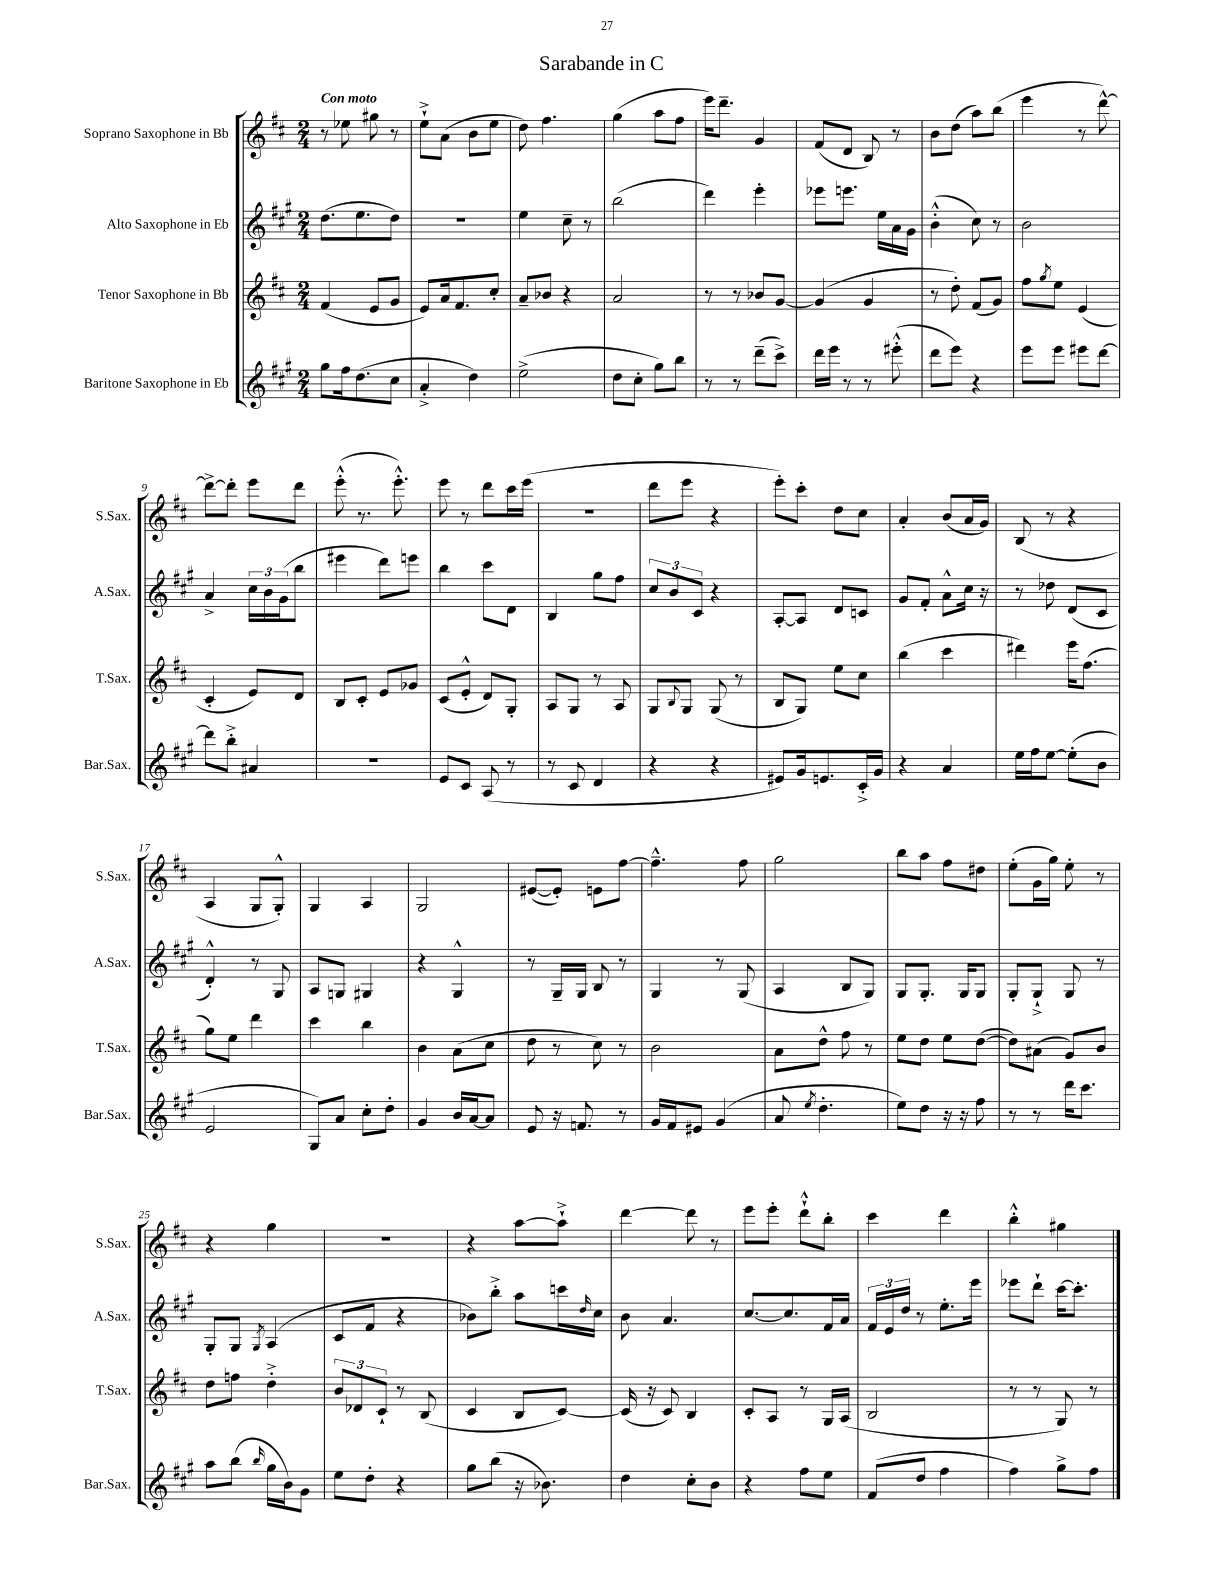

**kern	**kern	**kern	**kern
*staff4	*staff3	*staff2	*staff1
*clefG2	*clefG2	*clefG2	*clefG2
*k[f#c#g#]	*k[f#c#]	*k[f#c#g#]	*k[f#c#]
*M2/4	*M2/4	*M2/4	*M2/4
8gg#	(4f#	(8.dd	8r
16ff#	.	.	8ee-
(8.dd	.	8.ee	.
.	8e	.	8gg#
8cc#	8g	8dd)	8r
=	=	=	=
4a'^	8e)	2r	8ee`^
.	16a	.	(8a
.	8.f#	.	.
4dd)	.	.	8b
.	8cc#'	.	8ee
=	=	=	=
(2ee^	8a~	4ee	8dd)
.	8b-	.	4.ff#
.	4r	8cc#~	.
.	.	8r	.
=	=	=	=
8dd	2a	(2bb	(4gg
8cc#'	.	.	.
8gg#)	.	.	8aa
8bb	.	.	8ff#
=	=	=	=
8r	8r	4ddd)	16eee)
.	.	.	8.ddd~
8r	8r	.	.
(8ddd~	8b-	4eee'	4g
8ccc#^)	[8g	.	.
=	=	=	=
16ddd	(4g]	8eee-	(8f#
16eee	.	.	.
8r	.	8.eee	8d
8r	4g	.	8B)
.	.	16ee	.
(8eee#'^^	.	16a	8r
.	.	16g#	.
=	=	=	=
8ddd	8r	(4b'^^	8b
8eee)	8dd')	.	(8dd
4r	(8f#	8cc#)	8aa)
.	8g)	8r	(8bb
=	=	=	=
8eee	8ff#	2b	4eee
.	8qgg	.	.
8eee	8ee	.	.
8eee#	(4e	.	8r
[8ddd	.	.	[8ddd^^)
=	=	=	=
8ddd]	4c#'	4a^	8ddd^_
8bb'^	.	.	8ddd']
4a#	8e)	24cc#	8eee
.	.	24b	.
.	.	(24g#	.
.	8d	8bb	8ddd
=	=	=	=
2r	8B	4eee#	(8eee'^^
.	8c#'	.	8.r
.	8e	8ddd)	.
.	.	.	8.eee'^^)
.	8g-	8eee	.
=	=	=	=
8e	(8c#	4bb	8eee
8c#	8e'^^	.	8r
(8A	8d)	8ccc#	8ddd
8r	8G'	8d	16ccc#
.	.	.	(16eee
=	=	=	=
8r	8A	4B	2r
8c#	8G	.	.
4d	8r	8gg#	.
.	8A	8ff#	.
=	=	=	=
4r	8G	12cc#	8ddd
.	.	12b	.
.	8qqB	.	.
.	8G	.	8eee
.	.	12c#	.
4r	(8G	4r	4r
.	8r	.	.
=	=	=	=
8e#)	8B	[8A'	8eee')
16g#	8G)	8A]	8ccc#'
8.e	.	.	.
.	8ee	8d	8dd
16c#'^	8cc#	8c	8cc#
16g#	.	.	.
=	=	=	=
4r	(4bb	8g#	4a'
.	.	8f#'	.
4a	4ccc#	8a^^	(8b
.	.	16cc#	16a
.	.	16r	16g)
=	=	=	=
16ee	4ddd#)	8r	(8B
16ff#	.	.	.
[8ee	.	8dd-	8r
(8ee']	16eee	(8d	4r
.	(8.ff#	.	.
8b	.	8c#	.
=	=	=	=
2e	8gg)	4d'^^)	4A
.	8ee	.	.
.	4ddd	8r	8G
.	.	8G#	8G'^^)
=	=	=	=
8G#)	4ccc#	8A	4G
8a	.	8G	.
8cc#'	4bb	4G#	4A
8dd'	.	.	.
=	=	=	=
4g#	4b	4r	2G
16b	(8a	4G#^^	.
[16a	.	.	.
8a]	8cc#	.	.
=	=	=	=
8e	8dd	8r	([8e#
16r	8r	16G#~	8e#'])
8.f	.	16G#	.
.	8cc#)	8B	8e
8r	8r	8r	[8ff#
=	=	=	=
16g#	2b	4G#	4.ff#~^^]
16f#	.	.	.
8e#	.	.	.
(4g#	.	8r	.
.	.	(8G#	8ff#
=	=	=	=
8a	8a	4A	2gg
8qee	.	.	.
4.dd'	8dd^^	.	.
.	8ff#	8B	.
.	8r	8G#)	.
=	=	=	=
8ee)	8ee	8G#	8bb
8dd	8dd	8.G#'	8aa
16r	8ee	.	8ff#
16r	.	16G#	.
8ff#	([8dd	8G#	8dd#
=	=	=	=
8r	8dd])	8G#'	(8ee'
8r	(8a#	8G#`^	16g
.	.	.	16gg)
16ddd	8g)	8G#	8ee'
8.ccc#	.	.	.
.	8b	8r	8r
=	=	=	=
8aa	8dd	8G#'	4r
(8bb	8ff	8G#	.
16qqbb	.	8qG#	.
16gg#	4dd'^	(4A	4gg
16b)	.	.	.
8g#	.	.	.
=	=	=	=
8ee	12b	8c#	2r
.	12d-	.	.
8dd'	.	8f#	.
.	12c#`	.	.
4r	8r	4r	.
.	(8B	.	.
=	=	=	=
8gg#	4c#	8b-)	4r
(8bb	.	8bb'^	.
16r	8B	8aa	[8aa
8.b-)	.	.	.
.	[8c#)	16ccc	8aa`^]
.	.	16qqdd	.
.	.	16cc#	.
=	=	=	=
4dd	(16c#]	8b	[4ddd
.	16r	.	.
.	8c#)	4.a	.
8cc#'	4B	.	8ddd]
8b	.	.	8r
=	=	=	=
4r	8c#'	[8.cc#	8eee
.	8A	.	8eee'
.	.	8.cc#]	.
8ff#	8r	.	8ddd`^^
8ee	16G	16f#	8bb'
.	(16A	16a	.
=	=	=	=
(8f#	2B	24f#	4ccc#
.	.	24e	.
.	.	24dd	.
8dd	.	8r	.
4ff#	.	8.ee'	4ddd
.	.	16eee	.
=	=	=	=
4ff#)	8r	8eee-	4bb'^^
.	8r	8ddd`	.
8gg#^	8G)	[16ccc#	4gg#
.	.	8.ccc#']	.
8ff#	8r	.	.
==	==	==	==
*-	*-	*-	*-
